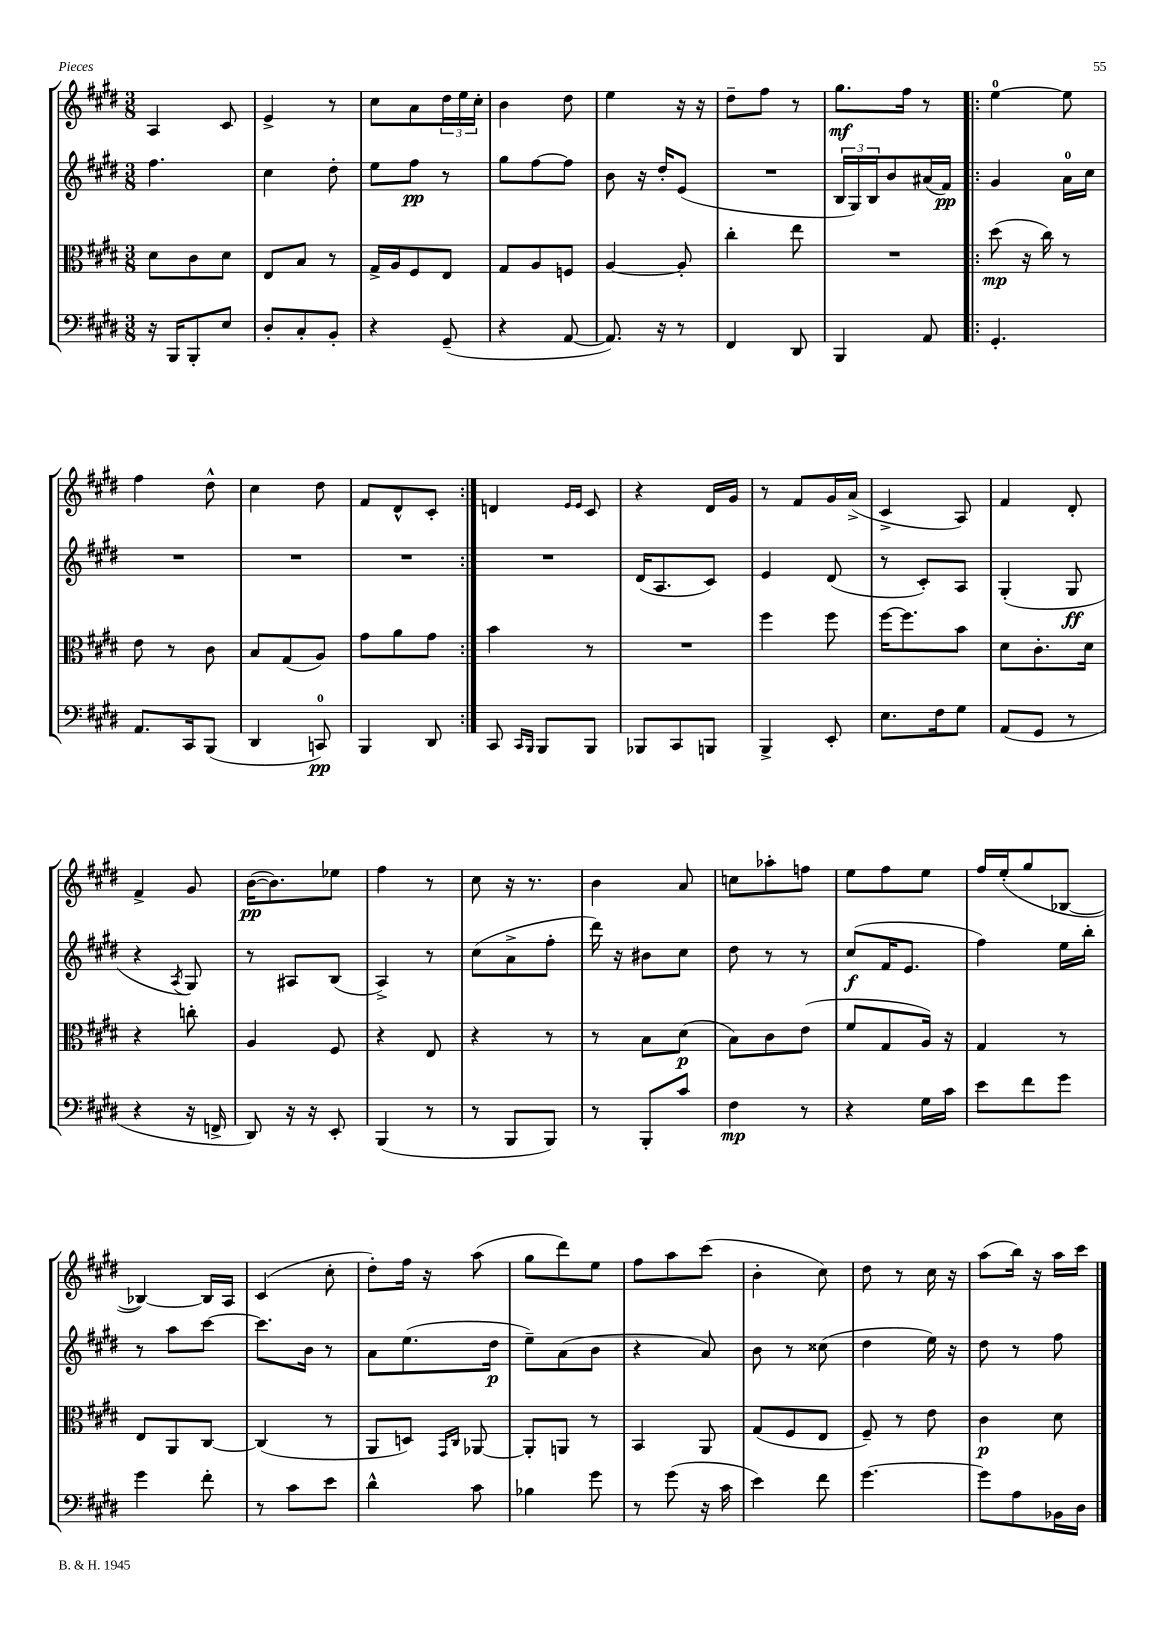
<<
\new StaffGroup <<
\new Staff = "s0" {
    \clef treble \key e \major \numericTimeSignature \time 3/8
    a4 cis'8 |
    e'4-> r8 |
    cis''8 a'8 \tuplet 3/2 { dis''16 e''16 cis''16-. } |
    b'4 dis''8 |
    e''4 r16 r16 |
    dis''8-- fis''8 r8 |
    gis''8.\mf fis''16 r8 |
    \repeat volta 2 { e''4-0~ e''8 |
    fis''4 dis''8-^ |
    cis''4 dis''8 |
    fis'8 dis'8-^ cis'8-. | }
    d'4 \grace { e'16 e'16 } cis'8 |
    r4 dis'16 gis'16 |
    r8 fis'8 gis'16 a'16->( |
    cis'4-> a8) |
    fis'4 dis'8-. |
    fis'4-> gis'8 |
    b'16~\pp( b'8.) ees''8 |
    fis''4 r8 |
    cis''8 r16 r8. |
    b'4 a'8 |
    c''8 aes''8-. f''8 |
    e''8 fis''8 e''8 |
    fis''16 e''16-.( gis''8 bes8~ |
    bes4~) bes16 a16 |
    cis'4( cis''8-. |
    dis''8-.) fis''16 r16 a''8( |
    gis''8 dis'''8) e''8 |
    fis''8 a''8 cis'''8( |
    b'4-. cis''8) |
    dis''8 r8 cis''16 r16 |
    a''8( b''16) r16 a''16 cis'''16 \bar "|." |
}
\new Staff = "s1" {
    \clef treble \key e \major \numericTimeSignature \time 3/8
    fis''4. |
    cis''4 dis''8-. |
    e''8 fis''8\pp r8 |
    gis''8 fis''8~ fis''8 |
    b'8 r16 dis''16-. e'8( |
    R4. |
    \tuplet 3/2 { b16 gis16) b16 } b'8 ais'16( fis'16\pp) |
    \repeat volta 2 { gis'4 a'16-0 cis''16 |
    R4. |
    R4. |
    R4. | }
    R4. |
    dis'16( a8. cis'8) |
    e'4 dis'8( |
    r8 cis'8-.) a8 |
    gis4-.( gis8\ff |
    r4 \acciaccatura { a8 } gis8) |
    r8 ais8 b8( |
    a4->) r8 |
    cis''8( a'8-> fis''8-. |
    dis'''16) r16 bis'8 cis''8 |
    dis''8 r8 r8 |
    cis''8\f( fis'16 e'8. |
    fis''4) e''16 b''16-. |
    r8 a''8 cis'''8~ |
    cis'''8. b'16 r8 |
    a'8 e''8.( dis''16\p |
    e''8--) a'8( b'8 |
    r4 a'8) |
    b'8 r8 cisis''8( |
    dis''4 e''16) r16 |
    dis''8 r8 fis''8 \bar "|." |
}
\new Staff = "s2" {
    \clef alto \key e \major \numericTimeSignature \time 3/8
    dis'8 cis'8 dis'8 |
    e8 b8 r8 |
    gis16-> a16 fis8 e8 |
    gis8 a8 f8 |
    a4~ a8-. |
    cis''4-. e''8 |
    R4. |
    \repeat volta 2 { dis''8\mp( r16 cis''16) r8 |
    e'8 r8 cis'8 |
    b8 gis8( a8) |
    gis'8 a'8 gis'8 | }
    b'4 r8 |
    R4. |
    fis''4 fis''8 |
    fis''16~ fis''8. b'8 |
    dis'8 cis'8.-. dis'16 |
    r4 c''8-. |
    a4 fis8 |
    r4 e8 |
    r4 r8 |
    r8 b8 dis'8\p( |
    b8) cis'8 e'8( |
    fis'8 gis8 a16) r16 |
    gis4 r8 |
    e8 a,8 cis8~ |
    cis4( r8 |
    a,8 d8) \grace { gis,16 cis16 } aes,8~ |
    aes,8-. a,8 r8 |
    b,4 a,8 |
    gis8( fis8 e8 |
    fis8--) r8 e'8 |
    cis'4\p dis'8 \bar "|." |
}
\new Staff = "s3" {
    \clef bass \key e \major \numericTimeSignature \time 3/8
    r16 b,,16 b,,8-. e8 |
    dis8-. cis8-. b,8-. |
    r4 gis,8--( |
    r4 a,8~ |
    a,8.) r16 r8 |
    fis,4 dis,8 |
    b,,4 a,8 |
    \repeat volta 2 { gis,4.-. |
    a,8. cis,16 b,,8( |
    dis,4 c,8-0\pp) |
    b,,4 dis,8 | }
    cis,8 \grace { cis,16 b,,16 } b,,8 b,,8 |
    bes,,8 cis,8 b,,8 |
    b,,4-> e,8-. |
    e8. fis16 gis8 |
    a,8( gis,8 r8 |
    r4 r16 f,16-> |
    dis,8) r16 r16 e,8-. |
    b,,4( r8 |
    r8 b,,8 b,,8) |
    r8 b,,8-. cis'8 |
    fis4\mp r8 |
    r4 gis16 cis'16 |
    e'8 fis'8 gis'8 |
    gis'4 fis'8-. |
    r8 cis'8 e'8 |
    dis'4-^ cis'8 |
    bes4 gis'8 |
    r8 gis'8( r16 cis'16 |
    e'4) fis'8 |
    gis'4.~ |
    gis'8 a8 bes,16 dis16 \bar "|." |
}
>>
>>
\layout { \context { \Score \remove "Bar_number_engraver" } }
